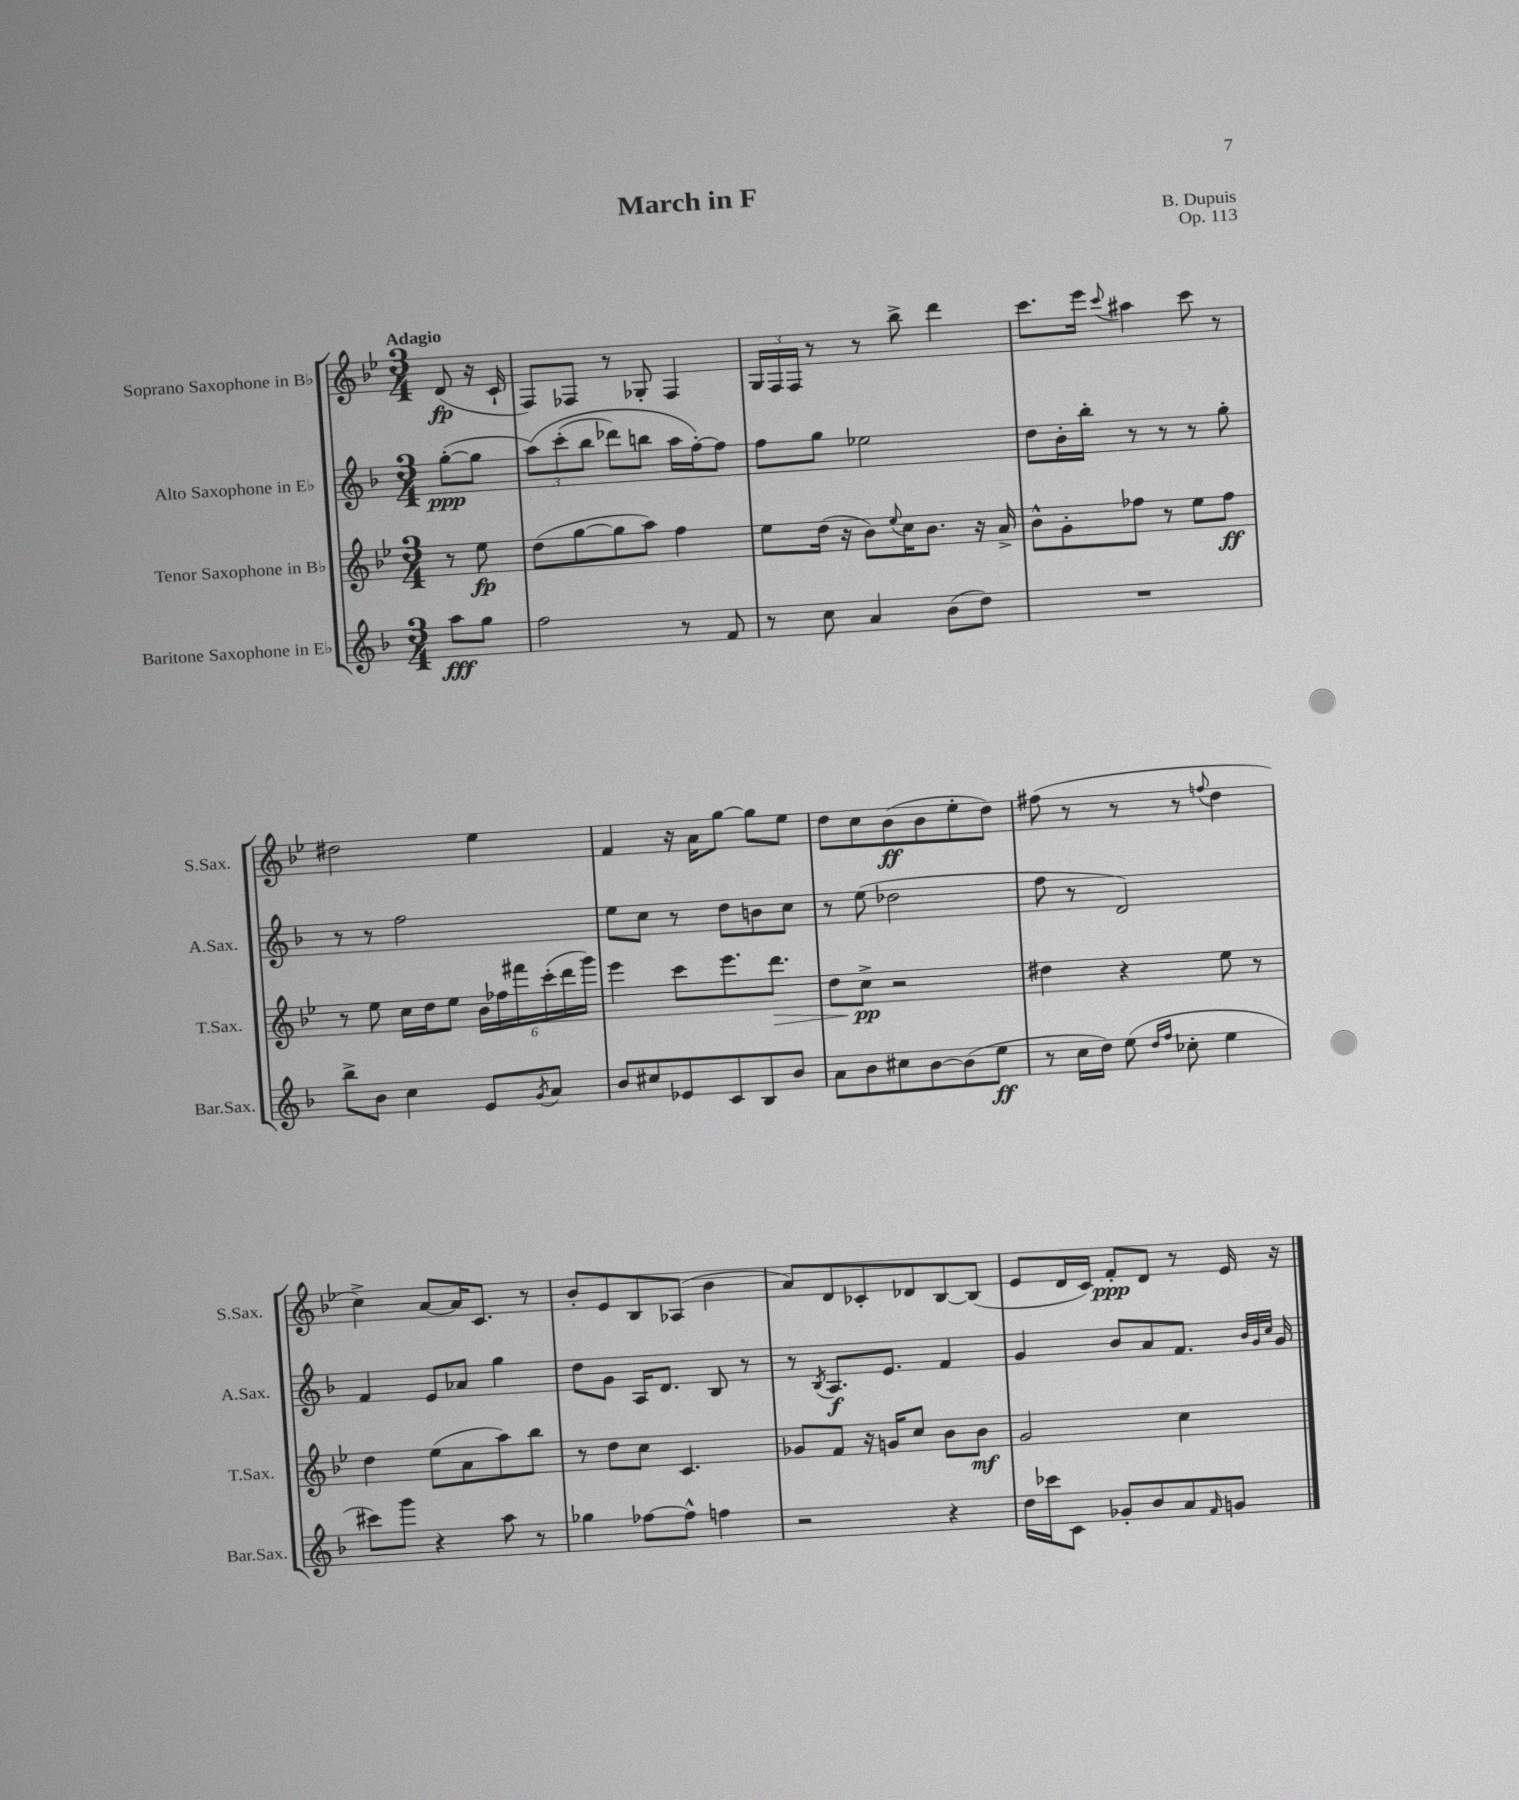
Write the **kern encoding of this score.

**kern	**kern	**kern	**kern
*staff4	*staff3	*staff2	*staff1
*clefG2	*clefG2	*clefG2	*clefG2
*k[b-]	*k[b-e-]	*k[b-]	*k[b-e-]
*M3/4	*M3/4	*M3/4	*M3/4
8aa\L	8r	([8gg'\L	(8d/
8gg\J	8ee-\	8gg\]J	16r
.	.	.	16c`/
=	=	=	=
2ff\	(8dd\L	&(12aa\L)	8F/L)
.	.	(12ccc'\	.
.	[8gg\	.	8F-/J
.	.	12bb-\J	.
.	8gg\]	8ddd-\L)	8r
.	8aa\J)	8bb\J	8G-'/
8r	4ff\	16aa\LL	4F-/
.	.	[16ff'\J&)	.
8f/	.	8ff\]J	.
=	=	=	=
8r	8ee-\L	8ff\L	24G/LL
.	.	.	24F/
.	.	.	24F/JJ
8cc\	(16dd\Jk	8gg\J	8r
.	16r	.	.
4a/	8b-\L)	2ee-\	8r
.	8qqee-/	.	.
.	16cc\K	.	8bb-^\
.	8.b-\J	.	.
(8b-\L	.	.	4ddd\
8dd\J)	16r	.	.
.	16a^/	.	.
=	=	=	=
2.r	8b-^^\L	8dd\L	8.ccc\L
.	8g'\	16b-'\L	.
.	.	16bb-'\JJ	16eee-\Jk
.	.	.	8qqccc/
.	8ff-\J	8r	4aa#\
.	8r	8r	.
.	8ee-\L	8r	8ccc\
.	8ff-\J	8gg'\	8r
=	=	=	=
8bb-^\L	8r	8r	2dd#\
8b-\J	8ee-\	8r	.
4cc\	16cc\LL	2ff\	.
.	16dd\J	.	.
.	8ee-\J	.	.
8e/L	24b-\LL	.	4ee-\
.	24ff-\	.	.
.	24fff#\	.	.
8qg/	.	.	.
8a/J	(24ccc'\	.	.
.	24ddd\	.	.
.	24ggg\JJ)	.	.
=	=	=	=
8b-/L	4eee-\	8ee\L	4f/
8cc#/	.	8cc\J	.
8e-/	8ccc\L	8r	16r
.	.	.	16a\LK
8c/	8.eee-\	8dd\L	[8gg\J
8B-/	.	8b\	8gg\]L
.	8.ddd\J	.	.
8b-/J	.	8cc\J	8ee-\J
=	=	=	=
8a\L	8dd\L	8r	8dd\L
8b-\	8cc^\J	(8ee\	8cc\
8cc#\	2r	2dd-\	(8b-\
[8b-\	.	.	8b-\
(8b-\]	.	.	8ee-'\
8ee\J	.	.	8dd\J)
=	=	=	=
8r	4dd#\	8ff\	(8ff#\
16cc\LL	.	8r	8r
16dd\JJ)	.	.	.
(8ee\	4r	2d/)	8r
16qqdd/LL	.	.	.
16qqff/JJ	.	.	.
8cc-'\	.	.	8r
.	.	.	8qqff/
4ee\	8ee-\	.	4dd\
.	8r	.	.
=	=	=	=
8ccc#\L)	4dd\	4f/	4cc^\)
8ggg\J	.	.	.
4r	(8ee-\L	8e/L	[8a/L
.	8a\	8a-/J	16a/]K
.	.	.	8.c/J
8aa\	8aa\)	4gg\	.
8r	8bb-\J	.	8r
=	=	=	=
4gg-\	8r	8dd\L	8b-'/L
.	8dd\L	8g\J	8e-/
[8ff-\L	8cc\J	16A/LK	8B-/
.	.	8.d/J	.
8ff-^^\]J	4.c/	.	(8A-/J
4ff\	.	8B-/	4b-\
.	.	8r	.
=	=	=	=
2r	8g-/L	8r	8a/L)
.	.	8qB-/	.
.	8f/J	8.A/L	8d/
.	16r	.	8c-'/
.	16g/LK	8.e/J	.
.	8cc/J	.	8d-/
4r	8b-\L	4f/	[8B-/
.	8b-\J	.	(8B-/]J
=	=	=	=
16dd\LL	2g/	4g/	8e-/L
16ccc-\J	.	.	.
8c\J	.	.	16d/L
.	.	.	16c/JJ)
8g-'/L	.	8b-/L	8f'/L
8b-/	.	8a/	8d/J
8a/	4cc\	8.f/J	8r
16qqf/	.	.	.
8g/J	.	.	16e-/
.	.	32qqb-/LLL	.
.	.	32qqg/	.
.	.	32qqcc/JJJ	.
.	.	16g/	16r
==	==	==	==
*-	*-	*-	*-
